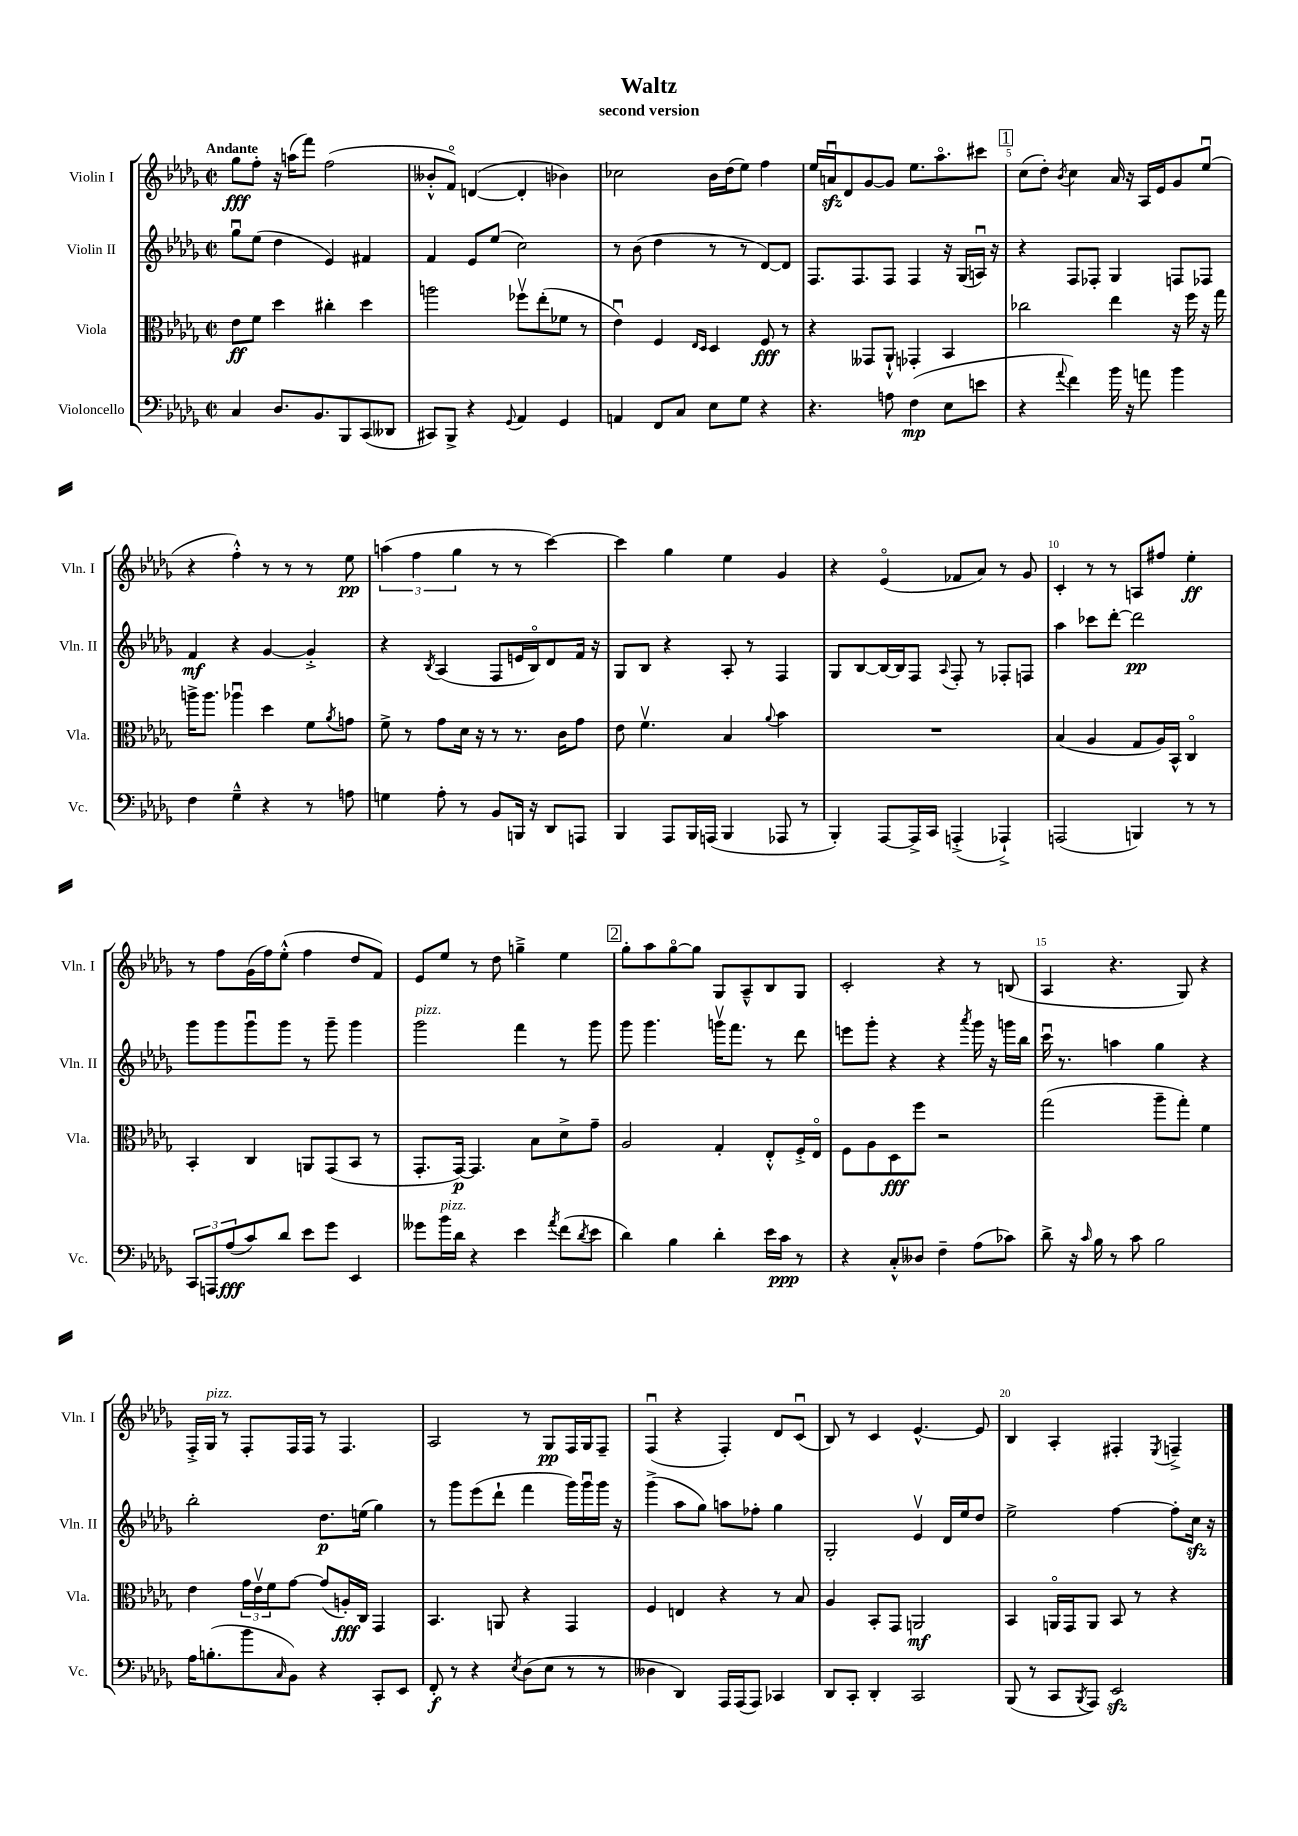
\header { title = "Waltz" subtitle = "second version" }
<<
\new StaffGroup <<
\new Staff = "s0" \with { instrumentName = "Violin I" shortInstrumentName = "Vln. I" } {
    \clef treble \key des \major \defaultTimeSignature \time 2/2 \tempo "Andante"
    ges''8\fff f''8-. r16 a''16( f'''8) f''2( |
    beses'8-.-^ f'8\flageolet) d'4~( d'4-. bes'4) |
    ces''2 bes'16 des''16( ees''8) f''4 |
    ees''16 a'16\downbow\sfz des'8 ges'8~ ges'8 ees''8. aes''8.\flageolet cis'''8 |
    \mark \markup { \box "1" } c''8( des''8-.) \acciaccatura { bes'8 } c''4 aes'16 r16 aes16 ees'16 ges'8 ees''8\downbow( |
    r4 f''4-.-^) r8 r8 r8 ees''8\pp |
    \tuplet 3/2 { a''4( f''4 ges''4 } r8 r8 c'''4~) |
    c'''4 ges''4 ees''4 ges'4 |
    r4 ees'4\flageolet( fes'8 aes'8) r8 ges'8 |
    c'4-. r8 r8 a8 fis''8 ees''4-.\ff |
    r8 f''8 ges'16( f''16) ees''8-.-^( f''4 des''8 f'8) |
    ees'8 ees''8 r8 des''8 g''4---> ees''4 |
    \mark \markup { \box "2" } ges''8-. aes''8 ges''8~\flageolet ges''8 ges8 aes8---^ bes8 ges8 |
    c'2-. r4 r8 b8( |
    aes4 r4. ges8) r4 |
    f16-.-> ges16^\markup { \italic "pizz." } r8 f8-. f16 f16 r8 f4. |
    aes2 r8 ges8\pp f16 ges16 f8-- |
    f4\downbow( r4 f4-.) des'8 c'8\downbow( |
    bes8) r8 c'4 ees'4.~-^ ees'8 |
    bes4 aes4-. fis4-. \acciaccatura { ees8 } f4---> \bar "|." |
}
\new Staff = "s1" \with { instrumentName = "Violin II" shortInstrumentName = "Vln. II" } {
    \clef treble \key des \major \defaultTimeSignature \time 2/2
    ges''8\downbow ees''8( des''4 ees'4) fis'4 |
    f'4 ees'8 ees''8( c''2) |
    r8 bes'8( des''4 r8 r8 des'8~) des'8 |
    f8. f8. f8 f4 r16 ges16( a16\downbow) r16 |
    \mark \markup { \box "1" } r4 f8 fes8-. ges4 f8 fes8 |
    f'4\mf r4 ges'4~ ges'4-.-> |
    r4 \acciaccatura { bes8 } aes4( f8 e'16 bes16\flageolet) des'8 f'16 r16 |
    ges8 bes8 r4 aes8-. r8 f4 |
    ges8 bes8~ bes16~ bes16 f8 \appoggiatura { aes8 } f8-. r8 fes8-. f8 |
    aes''4 ces'''8 des'''8~-. des'''2\pp |
    ges'''8 ges'''8 ges'''8\downbow ges'''8 r8 ges'''8-- ges'''4 |
    ges'''2^\markup { \italic "pizz." } f'''4 r8 ges'''8 |
    \mark \markup { \box "2" } ges'''8 ges'''4. g'''16\upbow f'''8. r8 des'''8 |
    e'''8 ges'''8-. r4 r4 \acciaccatura { aes'''8 } ges'''16 r16 g'''16 bes''16 |
    c'''16\downbow r8. a''4 ges''4 r4 |
    bes''2-. des''8.\p e''16( ges''4) |
    r8 ges'''8 ees'''8( des'''8-! f'''4 ges'''16) ges'''16\downbow ges'''16 r16 |
    ges'''4->( aes''8 ges''8) a''8 fes''8-. ges''4 |
    ges2-. ees'4\upbow des'16 ees''16 des''8 |
    ees''2-> f''4~ f''8-. c''16\sfz r16 \bar "|." |
}
\new Staff = "s2" \with { instrumentName = "Viola" shortInstrumentName = "Vla." } {
    \clef alto \key des \major \defaultTimeSignature \time 2/2
    ees'8\ff f'8 des''4 cis''4-. des''4 |
    a''2 fes''8\upbow ees''8-.( fes'8 r8 |
    ees'4\downbow) f4 \grace { ees16 des16 } des4 f8\fff r8 |
    r4 geses,8 aes,8-!-^ ges,4-. bes,4 |
    \mark \markup { \box "1" } ces''2 ees''4 r16 f''16 r16 ges''16 |
    a''16-> a''8. aes''4\downbow des''4 f'8 \acciaccatura { aes'8 } g'8 |
    f'8-> r8 ges'8 des'16 r16 r8 r8. c'16 ges'8 |
    ees'8 f'4.\upbow bes4 \appoggiatura { aes'8 } bes'4 |
    R1 |
    bes4( aes4 ges8 aes16) bes,16-^ c4\flageolet |
    bes,4-. c4 a,8 ges,8( bes,8 r8 |
    ges,8.-. ges,16~\p) ges,4. bes8 des'8-> ges'8-- |
    \mark \markup { \box "2" } aes2 ges4-. ees8-.-^ f16-.-> ees16\flageolet |
    f8 aes8 des8\fff f''8 r2 |
    ges''2( aes''8-- ges''8-.) f'4 |
    ees'4 \tuplet 3/2 { ges'16 ees'16\upbow f'16 } ges'8~ ges'8( a16-.\fff) c16 ges,4 |
    bes,4. a,8 r4 ges,4 |
    f4 e4 r4 r8 bes8 |
    aes4 bes,8-. ges,8 a,2\mf |
    bes,4 a,16\flageolet ges,16 a,8 bes,8 r8 r4 \bar "|." |
}
\new Staff = "s3" \with { instrumentName = "Violoncello" shortInstrumentName = "Vc." } {
    \clef bass \key des \major \defaultTimeSignature \time 2/2
    c4 des8. bes,8. bes,,8 c,8( deses,8 |
    cis,8) bes,,8-> r4 \appoggiatura { ges,8 } aes,4 ges,4 |
    a,4 f,8 c8 ees8 ges8 r4 |
    r4. a8 f4\mp( ees8 e'8 |
    \mark \markup { \box "1" } r4 \appoggiatura { aes'8 } f'4) bes'16 r16 a'8 bes'4 |
    f4 ges4---^ r4 r8 a8 |
    g4 aes8-. r8 bes,8 b,,16 r16 des,8 a,,8 |
    bes,,4 aes,,8 bes,,16 a,,16( bes,,4 aes,,8 r8 |
    bes,,4-.) aes,,8~ aes,,16-> c,16 a,,4-.->( aes,,4-!->) |
    a,,2( b,,4) r8 r8 |
    \tuplet 3/2 { c,8 a,,8 aes8\fff( } c'8) des'8 ees'8 ges'8 ees,4 |
    geses'8 bes'16^\markup { \italic "pizz." } des'16 r4 ees'4 \acciaccatura { aes'8 } f'8( \acciaccatura { des'8 } ees'8 |
    \mark \markup { \box "2" } des'4) bes4 des'4-. ees'16 c'16\ppp r8 |
    r4 c8-.-^ deses8 f4-- aes8( ces'8) |
    des'8-> r16 \grace { c'16 } bes16 r8 c'8 bes2 |
    aes16 b8.-.( bes'8 \grace { c16 } bes,8) r4 c,8-. ees,8 |
    f,8-.\f r8 r4 \acciaccatura { ees8 } des8( ees8 r8 r8 |
    deses4 des,4) aes,,16 aes,,16( aes,,8) ces,4 |
    des,8 c,8-. des,4-. c,2 |
    bes,,8( r8 c,8 \acciaccatura { bes,,8 } aes,,8) ees,2\sfz \bar "|." |
}
>>
>>
\layout { \context { \Score \override BarNumber.break-visibility = ##(#f #t #t) barNumberVisibility = #(every-nth-bar-number-visible 5) } }
